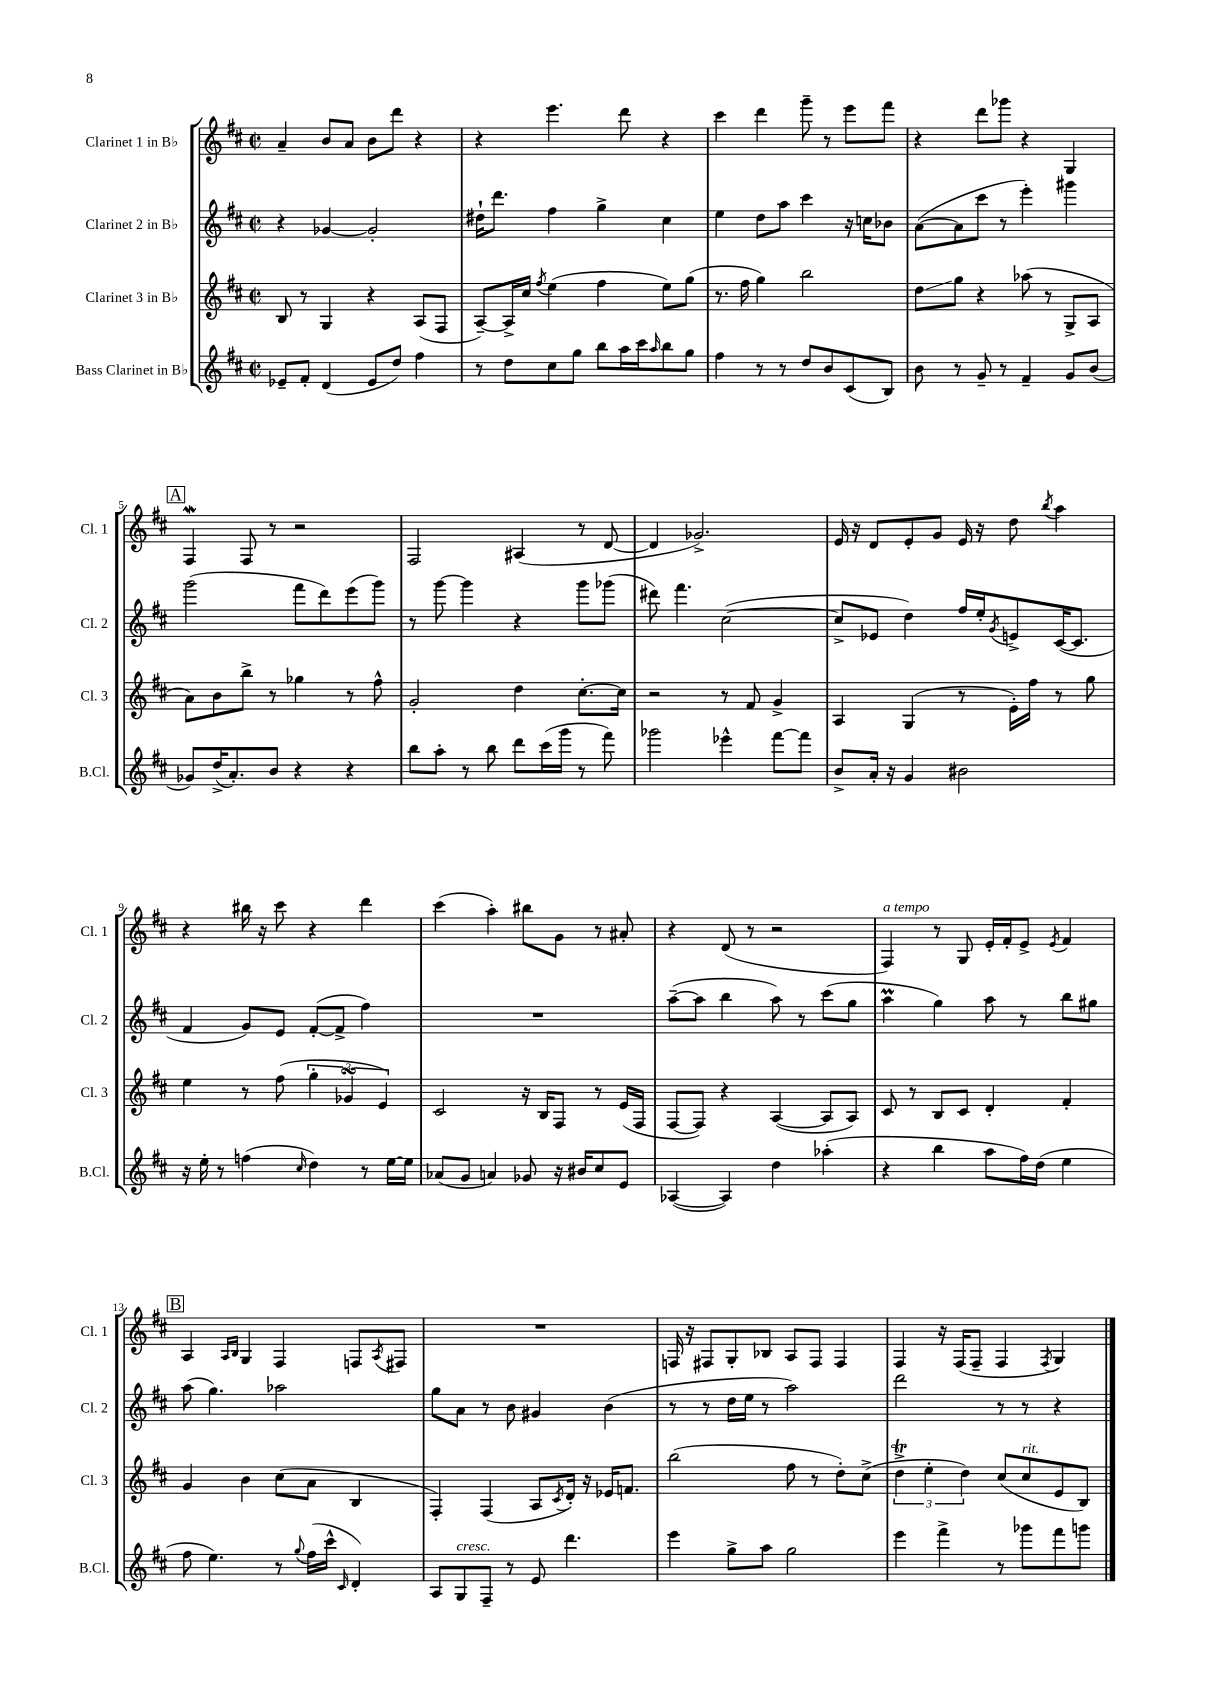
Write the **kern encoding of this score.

**kern	**kern	**kern	**kern
*staff4	*staff3	*staff2	*staff1
*clefG2	*clefG2	*clefG2	*clefG2
*k[f#c#]	*k[f#c#]	*k[f#c#]	*k[f#c#]
*M2/2	*M2/2	*M2/2	*M2/2
*met(c|)	*met(c|)	*met(c|)	*met(c|)
8e-~/L	8B/	4r	4a~/
8f#'/J	8r	.	.
(4d/	4G/	[4g-/	8b/L
.	.	.	8a/J
8e-/L	4r	2g-'/]	8b\L
8dd/J)	.	.	8ddd\J
4ff#\	(8A/L	.	4r
.	8F#/J	.	.
=	=	=	=
8r	[8A~/L)	16dd#`\LK	4r
.	.	8.ddd\J	.
8dd\L	16A^/]L	.	.
.	16cc#/JJ	.	.
.	8qff#/	.	.
8cc#\	(4ee\	4ff#\	4.eee\
8gg\J	.	.	.
8bb\L	4ff#\	4gg^\	.
16aa\L	.	.	8ddd\
16ccc#\J	.	.	.
16qqaa/	.	.	.
8bb\	8ee\L)	4cc#\	4r
8gg\J	(8gg\J	.	.
=	=	=	=
4ff#\	8.r	4ee\	4ccc#\
.	16ff#\	.	.
8r	4gg\)	8dd\L	4ddd\
8r	.	8aa\J	.
8dd/L	2bb\	4ccc#\	8ggg~\
8b/	.	.	8r
(8c#/	.	16r	8eee\L
.	.	16cc\LK	.
8B/J)	.	8b-\J	8fff#\J
=	=	=	=
8b\	8dd\L	([8a\L	4r
8r	8gg\J	8a\]	.
8g~/	4r	8ccc#\J	8ddd\L
8r	.	8r	8ggg-\J
4f#~/	(8aa-\	4eee'\)	4r
.	8r	.	.
8g/L	8G^/L	4ggg#\	4G/
(8b/J	8A/J	.	.
=	=	=	=
8g-/L)	8a\L)	(2ggg\	4F#/
(16dd^/K	8b\	.	.
8.a'/)	.	.	.
.	8bb^\J	.	8F#/
8b/J	8r	.	8r
4r	4gg-\	8fff#\L	2r
.	.	8ddd\)	.
4r	8r	(8eee\	.
.	8ff#^^\	8ggg\J)	.
=	=	=	=
8bb\L	2g'/	8r	2F#/
8aa'\J	.	[8ggg\	.
8r	.	4ggg\]	.
8bb\	.	.	.
8ddd\L	4dd\	4r	(4A#/
(16ccc#\L	.	.	.
16ggg\JJ	.	.	.
8r	[8.cc#'\L	8ggg\L	8r
8fff#\)	.	(8ggg-\J	[8d/
.	16cc#\]Jk	.	.
=	=	=	=
2ggg-\	2r	8ddd#\)	4d/]
.	.	4.fff#\	.
.	.	.	2.g-^/)
4eee-^^\	8r	([2cc#\	.
.	8f#/	.	.
[8fff#\L	4g^/	.	.
8fff#\]J	.	.	.
=	=	=	=
8b^/L	4A/	8cc#^/]L	16e/
.	.	.	16r
16a'/Jk	.	8e-/J	8d/L
16r	.	.	.
4g/	(4G/	4dd\)	8e'/
.	.	.	8g/J
2b#\	8r	16ff#/LL	16e/
.	.	16ee'/J	16r
.	.	8qg/	.
.	16e'\LL)	8e^/	8dd\
.	16ff#\JJ	.	.
.	.	.	8qbb/
.	8r	([16c#/K	4aa\
.	.	8.c#/]J	.
.	8gg\	.	.
=	=	=	=
16r	4ee\	4f#/	4r
16ee'\	.	.	.
8r	.	.	.
(4ff\	8r	8g/L)	16bb#\
.	.	.	16r
.	(8ff#\	8e/J	8ccc#\
16qqcc#/	.	.	.
4dd\)	6gg'\	([8f#'/L	4r
.	.	8f#^/]J	.
.	6g-/	.	.
8r	.	4ff#\)	4ddd\
.	6e/)	.	.
[16ee\LL	.	.	.
16ee\]JJ	.	.	.
=	=	=	=
(8a-/L	2c#/	1r	(4ccc#\
8g/J	.	.	.
4a/)	.	.	4aa'\)
8g-/	16r	.	8bb#\L
.	16B/LK	.	.
16r	8F#/J	.	8g\J
16b#/LK	.	.	.
8cc#/	8r	.	8r
8e/J	(16e/LL	.	8a#'/
.	16F#/JJ	.	.
=	=	=	=
([4A-/	[8F#/L	([8aa~\L	4r
.	8F#/]J)	8aa\]J	.
4A-/])	4r	4bb\	(8d/
.	.	.	8r
4dd\	([4A/	8aa\)	2r
.	.	8r	.
(4aa-'\	8A/]L	(8ccc#\L	.
.	8A/J)	8gg\J	.
=	=	=	=
4r	8c#/	4aa\	4F#/)
.	8r	.	.
4bb\	8B/L	4gg\)	8r
.	8c#/J	.	8G/
8aa\L	4d'/	8aa\	16e'/LL
.	.	.	16f#'/J
16ff#\L)	.	8r	8e^/J
(16dd\JJ	.	.	.
.	.	.	8qe/
4ee\	4f#'/	8bb\L	4f#/
.	.	8gg#\J	.
=	=	=	=
8ff#\	4g/	(8aa\	4A/
4.ee\)	.	4.gg\)	.
.	.	.	16qqA/LL
.	.	.	16qqB/JJ
.	4b\	.	4G/
8r	(8cc#\L	2aa-\	4F#/
8qqgg/	.	.	.
(16ff#\LL	8a\J	.	.
16ccc#^^\JJ	.	.	.
16qqc#/	.	.	.
4d'/)	4B/	.	8F/L
.	.	.	8qA/
.	.	.	8F#/J
=	=	=	=
8A/L	4F#'/)	8gg\L	1r
8G/	.	8a\J	.
8F#~/J	(4F#/	8r	.
8r	.	8b\	.
8e/	8A/L	4g#/	.
.	8qc#/	.	.
4.ddd\	16d'/Jk)	.	.
.	16r	.	.
.	16e-/LK	(4b\	.
.	8.f/J	.	.
=	=	=	=
4eee\	(2bb\	8r	16F/
.	.	.	16r
.	.	8r	8F#/L
8gg^\L	.	16dd\LL	8G'/
.	.	16ee\JJ	.
8aa\J	.	8r	8B-/J
2gg\	8ff#\	2aa\)	8A/L
.	8r	.	8F#/J
.	8dd'\L)	.	4F#/
.	(8cc#^\J	.	.
=	=	=	=
4eee\	6dd^\	2ddd\	4F#/
.	6ee'\	.	.
4fff#^\	.	.	16r
.	.	.	(16F#/LK
.	6dd\)	.	.
.	.	.	8F#~/J
8r	(8cc#/L	8r	4F#/
8ggg-\L	8cc#/	8r	.
.	.	.	8qF#/
8fff#\	8e/	4r	4G/)
8ggg\J	8B/J)	.	.
==	==	==	==
*-	*-	*-	*-
